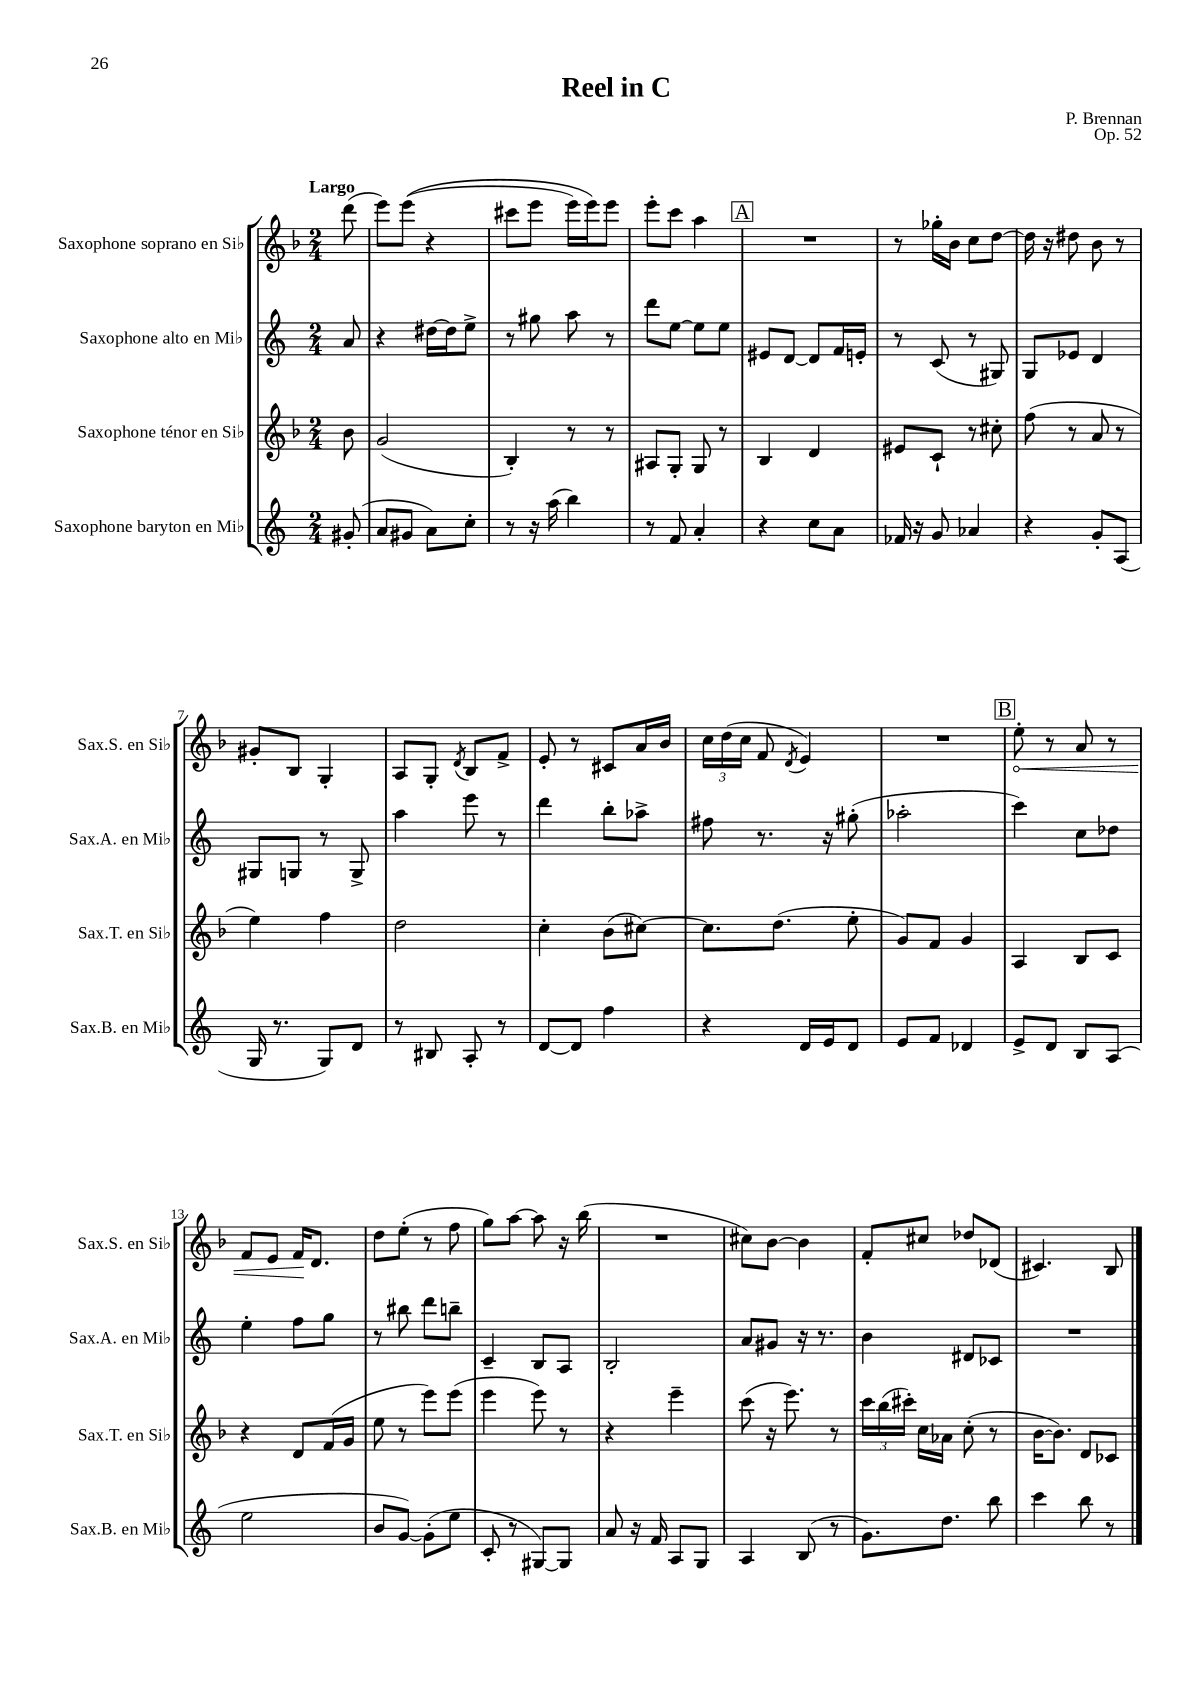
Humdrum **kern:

**kern	**kern	**kern	**kern
*staff4	*staff3	*staff2	*staff1
*clefG2	*clefG2	*clefG2	*clefG2
*k[]	*k[b-]	*k[]	*k[b-]
*M2/4	*M2/4	*M2/4	*M2/4
(8g#'	8b-	8a	(8ddd
=	=	=	=
8a	(2g	4r	8eee)
8g#	.	.	&((8eee
8a)	.	[16dd#	4r
.	.	16dd#]	.
8cc'	.	8ee^	.
=	=	=	=
8r	4B-')	8r	8ccc#
16r	.	8gg#	8eee
(16aa	.	.	.
4bb)	8r	8aa	16eee)
.	.	.	16eee&)
.	8r	8r	8eee
=	=	=	=
8r	8A#	8ddd	8eee'
8f	8G'	[8ee	8ccc
4a'	8G	8ee]	4aa
.	8r	8ee	.
=	=	=	=
4r	4B-	8e#	2r
.	.	[8d	.
8cc	4d	8d]	.
8a	.	16f	.
.	.	16e'	.
=	=	=	=
16f-	8e#	8r	8r
16r	.	.	.
8g	8c`	(8c	16gg-'
.	.	.	16b-
4a-	8r	8r	8cc
.	8cc#'	8G#)	[8dd
=	=	=	=
4r	(8ff	8G	16dd]
.	.	.	16r
.	8r	8e-	8dd#
8g'	8a	4d	8b-
(8A	8r	.	8r
=	=	=	=
16G	4ee)	8G#	8g#'
8.r	.	.	.
.	.	8G	8B-
8G)	4ff	8r	4G'
8d	.	8G^	.
=	=	=	=
8r	2dd	4aa	8A
8B#	.	.	8G'
.	.	.	8qd
8A'	.	8eee	8B-
8r	.	8r	8f^
=	=	=	=
[8d	4cc'	4ddd	8e'
8d]	.	.	8r
4ff	(8b-	8bb'	8c#
.	[8cc#)	8aa-^	16a
.	.	.	16b-
=	=	=	=
4r	8.cc#]	8ff#	24cc
.	.	.	(24dd
.	.	.	24cc
.	.	8.r	8f
.	(8.dd	.	.
.	.	.	8qd
16d	.	.	4e)
16e	.	16r	.
8d	8ee'	(8gg#'	.
=	=	=	=
8e	8g)	2aa-'	2r
8f	8f	.	.
4d-	4g	.	.
=	=	=	=
8e^	4A	4ccc)	8ee'
8d	.	.	8r
8B	8B-	8cc	8a
(8A	8c	8dd-	8r
=	=	=	=
2ee	4r	4ee'	8f
.	.	.	8e
.	8d	8ff	16f
.	.	.	8.d
.	(16f	8gg	.
.	16g	.	.
=	=	=	=
8b	8ee	8r	8dd
[8g)	8r	8bb#	(8ee'
(8g']	8eee)	8ddd	8r
8ee	(8eee	8bb~	8ff
=	=	=	=
8c'	4eee	4c~	8gg)
8r	.	.	[8aa
[8G#)	8eee)	8B	8aa]
8G#]	8r	8A	16r
.	.	.	(16bb-
=	=	=	=
8a	4r	2B'	2r
16r	.	.	.
16f	.	.	.
8A	4eee~	.	.
8G	.	.	.
=	=	=	=
4A	(8ccc	8a	8cc#)
.	16r	8g#	[8b-
.	8.eee)	.	.
(8B	.	16r	4b-]
.	.	8.r	.
8r	8r	.	.
=	=	=	=
8.g)	24ccc	4b	8f'
.	(24bb-	.	.
.	24ccc#')	.	.
.	16cc	.	8cc#
8.dd	16a-	.	.
.	(8cc'	8d#	8dd-
8bb	8r	8c-	(8d-
=	=	=	=
4ccc	[16b-	2r	4.c#)
.	8.b-])	.	.
8bb	8d	.	.
8r	8c-	.	8B-
==	==	==	==
*-	*-	*-	*-
